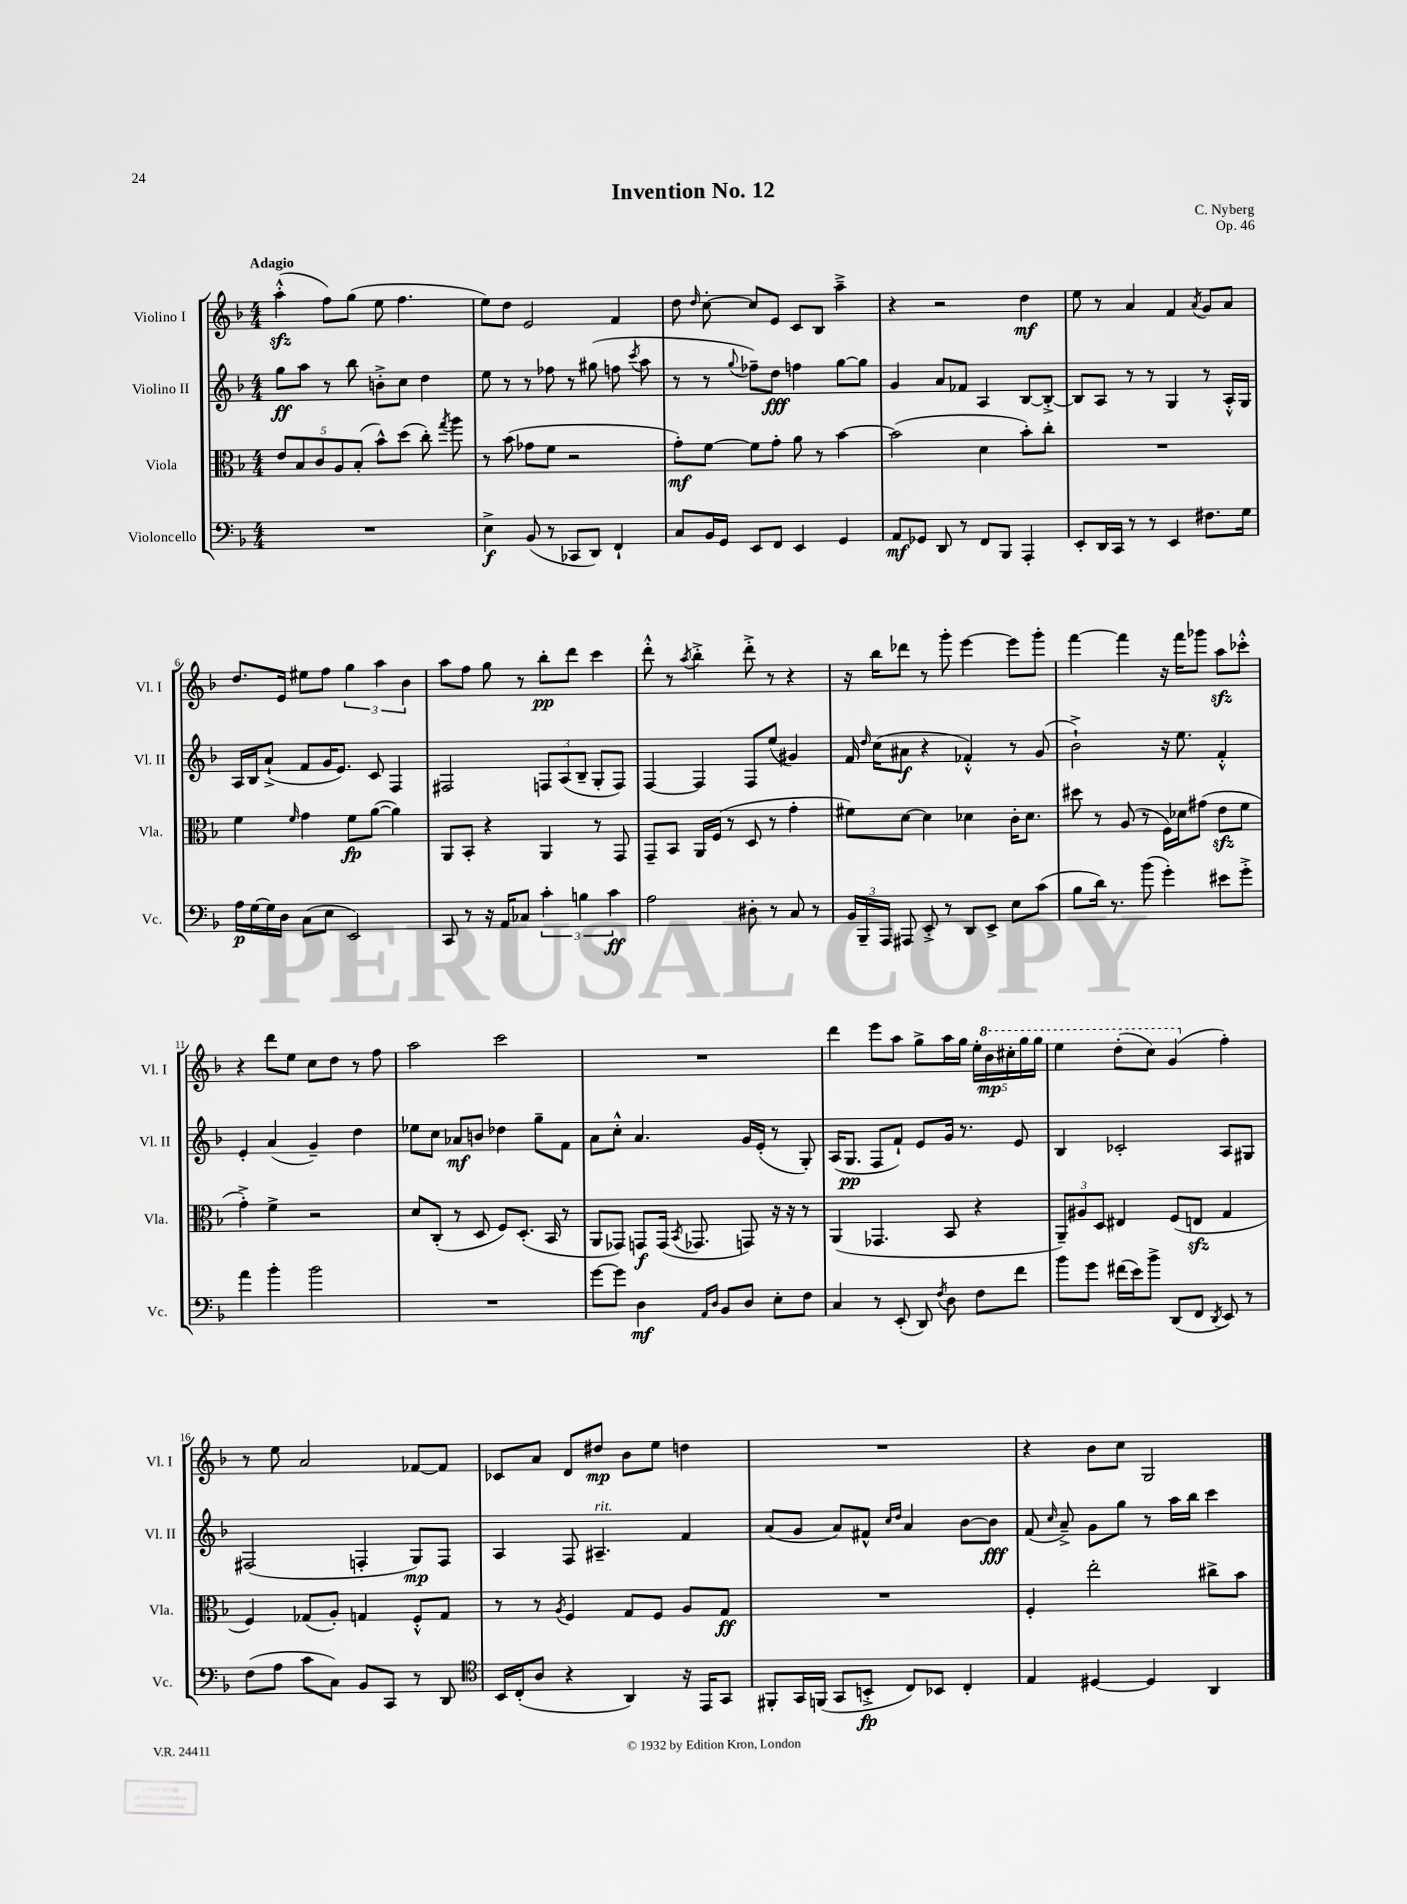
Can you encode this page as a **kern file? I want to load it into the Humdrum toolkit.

**kern	**kern	**kern	**kern
*staff4	*staff3	*staff2	*staff1
*clefF4	*clefC3	*clefG2	*clefG2
*k[b-]	*k[b-]	*k[b-]	*k[b-]
*M4/4	*M4/4	*M4/4	*M4/4
1r	10e	8gg	(4aa'^^
.	10B-	.	.
.	.	8aa	.
.	10c	.	.
.	.	8r	8ff)
.	10A	.	.
.	.	8bb-	(8gg
.	(10B-'	.	.
.	8b-^^)	8b'^	8ee
.	(8dd	8cc	4.ff
.	8cc')	4dd	.
.	8qgg	.	.
.	8aa	.	.
=	=	=	=
4E^	8r	8ee	8ee)
.	(8b-	8r	8dd
(8BB-	8g-	8r	2e
8r	8f	8ff-	.
8CC-	2r	8r	.
8DD)	.	(8gg#	.
4FF`	.	8ff	4f
.	.	8qccc	.
.	.	8aa	.
=	=	=	=
8C	8g')	8r	8dd
.	.	.	16qqdd
16BB-	[8f	8r	[8cc'
16GG	.	.	.
.	.	8qqgg	.
8EE	8f]	8ff-~)	8cc]
8FF	8g'	8dd	8e
4EE	8a	4ff	8c
.	8r	.	8B-
4GG	[4b-	[8gg	4aa~^
.	.	8gg]	.
=	=	=	=
8AA	(2b-]	4g	4r
8GG-	.	.	.
8DD	.	8a	2r
8r	.	8f-	.
8FF	4d	4A	.
8BBB-	.	.	.
4AAA'	8b-')	[8B-	4dd
.	8cc'	8B-'^_	.
=	=	=	=
8EE'	1r	8B-]	8ee
16DD	.	8A	8r
16CC	.	.	.
8r	.	8r	4a
8r	.	8r	.
4EE	.	4G	4f
.	.	.	8qa
8.F#	.	8r	8g
.	.	16A'^^	8a
16G	.	16G	.
=	=	=	=
16A	4f	16A	8.dd
[16G	.	16B-	.
16G]	.	(8a`^	.
16D	.	.	16e
.	16qqf	.	.
(8C	4g	8f	8ee#
8E	.	16g	8ff
.	.	8.e)	.
2EE)	8f	.	6gg
.	([8a	8c	.
.	.	.	6aa
.	4a])	4F	.
.	.	.	6b-
=	=	=	=
8CC	8AA	2F#	8aa
8r	8BB-'	.	8ff
16r	4r	.	8gg
16AA	.	.	.
8C-	.	.	8r
6c'	4AA	12F	8bb-'
.	.	(12A	.
.	.	.	8ddd
6B	.	12B-~	.
.	8r	8G'	4ccc
6c	.	.	.
.	8GG	8F)	.
=	=	=	=
2A	8GG~	[4F	8ddd'^^
.	8BB-	.	8r
.	.	.	8qaa
.	16AA	4F]	4bb-'^
.	(16F	.	.
.	8r	.	.
8D#'	8D	8F	8ddd'^
8r	8r	(8ee	8r
8C	4g'	4g#)	4r
8r	.	.	.
=	=	=	=
24BB-	8f#)	16f	16r
24BBB-~	.	.	.
.	.	16qqdd	.
.	.	(16cc	16bb-
24AAA	.	.	.
8AAA#	[8d	8a#	8ddd-
8EE'^	4d]	4r	8r
8r	.	.	8ggg'
8DD	4d-	4f-'^^)	[4eee
8EE^	.	.	.
8E	16c'	8r	8eee]
.	8.d-	.	.
(8c	.	(8g	8ggg'
=	=	=	=
8B-	8dd#	2b-`^)	[4fff
16d)	8r	.	.
8.r	.	.	.
.	(8A	.	4fff]
(8b-	8r	.	.
4g')	16F)	16r	16r
.	16d-	8.ee	16fff
.	(8g#	.	8ggg-
8e#	8e	4f'^^	8aa
8g'^	8f	.	8ccc-'^^
=	=	=	=
4a	4g'^)	4e'	4r
4b-'	4f^	(4a	8ddd
.	.	.	8ee
2b-	2r	4g~)	8cc
.	.	.	8dd
.	.	4dd	8r
.	.	.	8ff
=	=	=	=
1r	8d	8ee-	2aa
.	(8C'	8cc	.
.	8r	8a-	.
.	8D	8b	.
.	8F)	4dd-	2ccc
.	(8.D'	.	.
.	.	8gg~	.
.	16BB-	.	.
.	8r	8f	.
=	=	=	=
[8g	8AA	8a	1r
8g]	8GG-)	8cc'^^	.
4D	8GG	4.a	.
.	(16GG	.	.
.	8qBB-	.	.
.	8.GG-	.	.
16qqAA	.	.	.
16qqD	.	.	.
8BB-	.	.	.
8D	8GG)	16g	.
.	.	(16e'	.
8E'	16r	8r	.
.	16r	.	.
8F	8r	8G')	.
=	=	=	=
4C	(4AA	(16A	4ddd
.	.	8.G	.
8r	4.GG-	8F	8eee
(8EE'	.	8f`)	8aa
8DD)	.	8e	8gg^
8qF	.	.	.
8D	8BB-	16g	16aa
.	.	8.r	16gg
8F	4r	.	20ee'
.	.	.	20bb-
.	.	.	20ccc#'
8f	.	8e	.
.	.	.	20ggg
.	.	.	20ggg
=	=	=	=
8b-	12AA~)	4B-	4eee
.	12A#	.	.
8g	.	.	.
.	12D	.	.
(16f#	4E#	2c-'	(8ddd'
16e)	.	.	.
8b-^	.	.	8ccc)
(8DD	(8F	.	(4gg
8FF	8E	.	.
8qDD	.	.	.
8EE)	4G	8A	4ff')
8r	.	8G#	.
=	=	=	=
(8F	4F)	(2F#	8r
8A	.	.	8ee
8c	(8G-	.	2a
8C)	8A')	.	.
8BB-	4G	4F'	.
8CC	.	.	.
8r	8F'^^	8G)	[8f-
8DD	8G	8F	8f-]
=	=	=	=
*clefC4	*	*	*
16BB-	8r	4A	8c-
(16C'	.	.	.
8A	8r	.	8a
.	8qA	.	.
4r	4F	8F	8d
.	.	4.A#~	8dd#
4AA)	8G	.	8b-
.	8F	.	8ee
16r	8A	4f	4dd
16EE	.	.	.
8GG	8G	.	.
=	=	=	=
8FF#'	1r	(8a	1r
16GG	.	8g	.
(16FF	.	.	.
8GG	.	8a)	.
8BB'^	.	8f#^^	.
.	.	16qqcc	.
.	.	16qqdd	.
8C)	.	4a	.
8BB-	.	.	.
4C'	.	[8b-	.
.	.	8b-]	.
=	=	=	=
4E	4F'	(8f	4r
.	.	16qqcc	.
.	.	8a~^)	.
[4D#	2ee'	8g	8b-
.	.	8gg	8cc
4D#]	.	8r	2G
.	.	16aa	.
.	.	16bb-	.
4AA	8cc#^	4ccc	.
.	8b-	.	.
==	==	==	==
*-	*-	*-	*-
